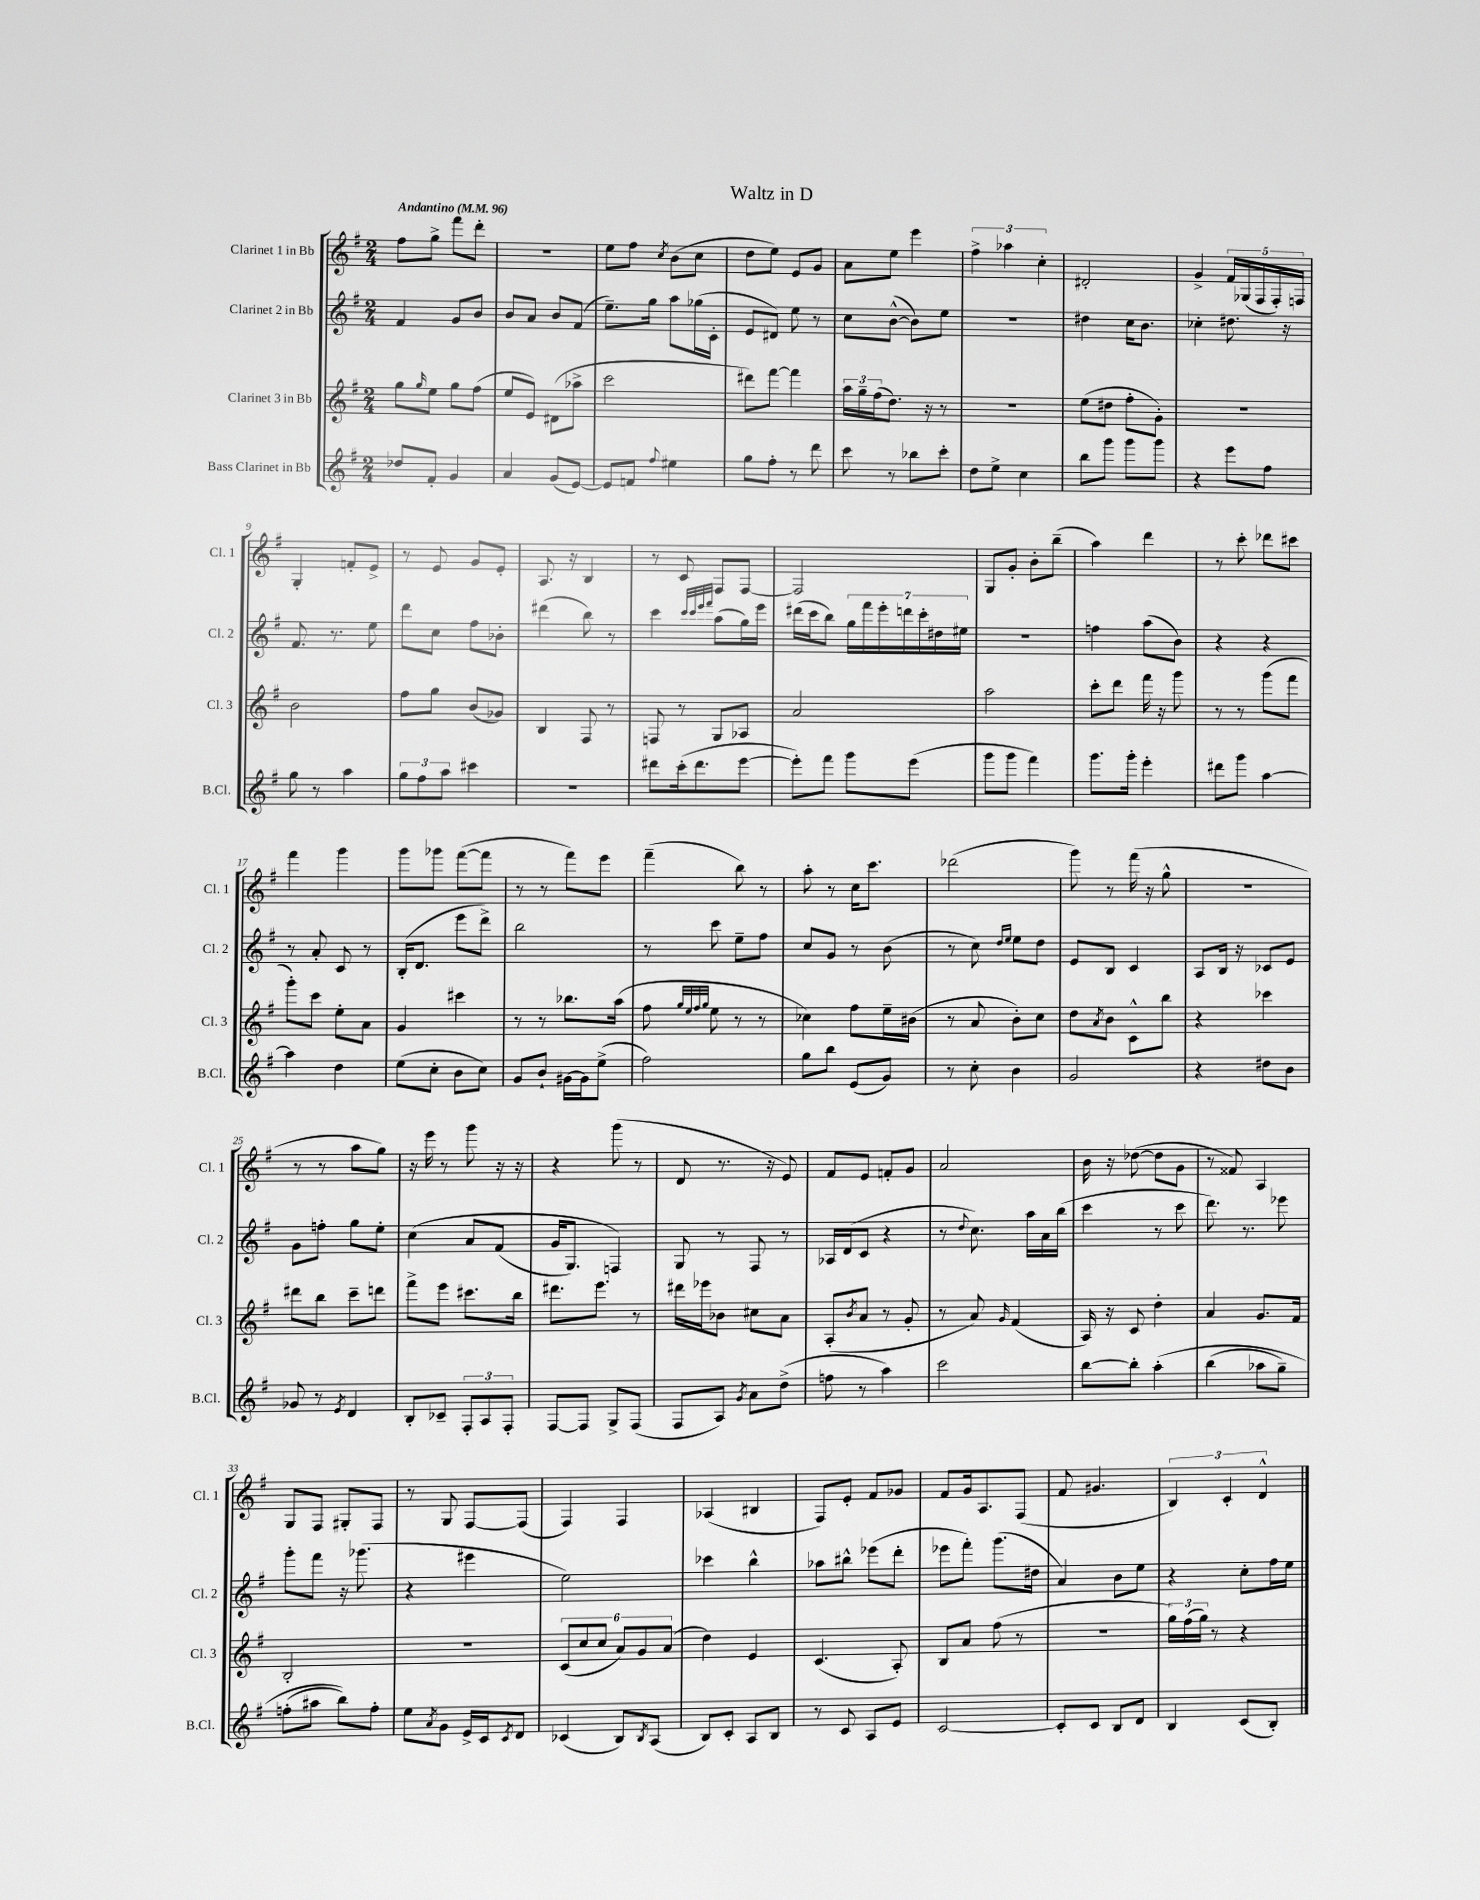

**kern	**kern	**kern	**kern
*part4	*part3	*part2	*part1
*staff4	*staff3	*staff2	*staff1
*I"Bass Clarinet in Bb	*I"Clarinet 3 in Bb	*I"Clarinet 2 in Bb	*I"Clarinet 1 in Bb
*I'B.Cl.	*I'Cl. 3	*I'Cl. 2	*I'Cl. 1
*clefG2	*clefG2	*clefG2	*clefG2
*k[f#]	*k[f#]	*k[f#]	*k[f#]
*M2/4	*M2/4	*M2/4	*M2/4
*MM96	*MM96	*MM96	*MM96
=1	=1	=1	=1
!	!	!	!LO:TX:a:B:t=Andantino
8dd-X/L	8gg\L	4f#/	8ff#\L
.	16qqgg/	.	.
8f#'/J	8ee\J	.	8gg^\J
4g/	8gg\L	8g/L	8fff#\L
.	(8ff#\J	8b/J	8ddd'\J
=2	=2	=2	=2
4a/	8ee/L	8b/L	2r
.	8e/J)	8a/J	.
(8g/L	(8d#X\L	8b/L	.
[8e/J)	8aa-X^\J	(8f#/J	.
=3	=3	=3	=3
8e/L]	2ccc\	8.ee~\L)	8ee\L
8fn/J	.	.	8ff#\J
.	.	16gg\Jk	.
8qqff#/	.	.	8qcc/
4ee#X\	.	8aa\L	(8b\L
.	.	(16gg-X\L	8cc\J
.	.	16c'\JJ	.
=4	=4	=4	=4
8gg\L	8ddd#X\L)	8e/L	8dd\L
8ff#'\J	[8fff#\J	8d#X/J)	8ee\J)
8r	4fff#\]	8ee\	8e/L
8ddd\	.	8r	8g/J
=5	=5	=5	=5
8ccc\	24aa\LL	8cc\L	8a\L
.	24gg~\	.	.
.	(24ff#\J	.	.
8r	8.dd\J)	([8b^^\J	8ee\J
8bb-X\L	.	8b\L])	4eee\
.	16r	.	.
8ccc'\J	8r	8ee\J	.
=6	=6	=6	=6
8dd\L	2r	2r	6ff#^\
8ee^\J	.	.	.
.	.	.	6aa-X\
4cc\	.	.	.
.	.	.	6cc'\
=7	=7	=7	=7
8bb\L	(8ee\L	4dd#X\	2d#X'/
8ggg\J	8dd#X\J	.	.
8ggg\L	8ff#'\L	16cc\KL	.
.	.	8.b\J	.
8ggg\J	8g'\J)	.	.
=8	=8	=8	=8
4r	2r	4cc-X'\	4g^/
8eee\L	.	8.dd#X\	20f#/LL
.	.	.	(20G-X/
.	.	.	20F#/
8ff#\J	.	.	.
.	.	.	20F#'/)
.	.	16r	.
.	.	.	20Fn/JJ
!!LO:LB:g=z
=9	=9	=9	=9
8gg\	2b\	8.f#/	4G'/
8r	.	.	.
.	.	8.r	.
4aa\	.	.	8fn'/L
.	.	8ee\	8e^/J
=10	=10	=10	=10
12gg\L	8ff#\L	8ddd\L	8r
12ff#\	.	.	.
.	8gg\J	8cc\J	8e/
12aa\J	.	.	.
4ccc#X\	(8b/L	8ff#\L	8g/L
.	8g-X/J)	8b-X'\J	8e'/J
=11	=11	=11	=11
2r	4B/	(4ddd#X\	8.A/
.	.	.	16r
.	8F#/	8bb\)	4B/
.	8r	8r	.
=12	=12	=12	=12
8ddd#X\L	8Fn/	4ccc\	8r
(16ccc'\k	8r	.	8c/
8.ddd#\	.	.	.
.	.	32qqccc/LLL	.
.	.	32qqccc/	.
.	.	32qqeee/	.
.	.	32qqfff#/JJJ	.
.	8G/L	(8aa\L	8F#/L
[8eee\J	8A-X/J	16gg\L)	[8F#/J
.	.	16eee\JJ	.
=13	=13	=13	=13
8eee'\L])	2a/	(16ddd#X\LL	2F#/]
.	.	16ccc\J	.
8fff#\J	.	8bb\J)	.
8ggg\L	.	28gg\LL	.
.	.	28fff#\	.
.	.	28eee'\	.
.	.	28dddn\	.
(8eee\J	.	.	.
.	.	28ccc'\	.
.	.	28dd#X\	.
.	.	28ee#X\JJ	.
=14	=14	=14	=14
8ggg\L	2aa\	2r	8G/L
8ggg\J	.	.	8g'/J
4fff#\)	.	.	8b'\L
.	.	.	(8bb~\J
=15	=15	=15	=15
8.ggg\L	8ccc'\L	4ffn\	4aa\)
.	8ddd\J	.	.
16ggg'\Jk	.	.	.
4eee'\	16fff#\	(8aa\L	4ddd\
.	16r	.	.
.	8ggg\	8b\J)	.
=16	=16	=16	=16
8ddd#X\L	8r	4r	8r
8ggg\J	8r	.	8ccc'\
[4aa\	(8ggg\L	4r	8ddd-X\L
.	8fff#\J	.	8ccc#X\J
!!LO:LB:g=z
=17	=17	=17	=17
4aa\]	8ggg'\L)	8r	4fff#\
.	8ccc\J	8a'/	.
4dd\	8ee'\L	8c/	4ggg\
.	8a\J	8r	.
=18	=18	=18	=18
(8ee\L	4g/	(16B'/KL	8ggg\L
.	.	8.d/J	.
8cc'\J	.	.	8ggg-X\J
8b\L	4ccc#X\	8eee\L	([8fff#\L
8cc\J)	.	8ddd^\J)	8fff#\J]
=19	=19	=19	=19
8g/L	8r	2bb\	8r
8b`/J	8r	.	8r
[16g#X\LL	8.bb-X\L	.	8fff#\L)
16g#\J]	.	.	.
(8ee^\J	.	.	8eee\J
.	(16aa\Jk	.	.
=20	=20	=20	=20
2ff#\)	8ff#\	8r	(4fff#~\
.	32qqgg/LLL	.	.
.	32qqee/	.	.
.	32qqff#/	.	.
.	32qqgg/JJJ	.	.
.	8ee\	8ccc\	.
.	8r	8ee~\L	8bb\)
.	8r	8ff#\J	8r
=21	=21	=21	=21
8gg\L	4cc-X\)	8cc/L	8aa'\
8bb\J	.	8g/J	8r
(8e/L	8ff#\L	8r	16cc\KL
.	.	.	8.ccc\J
8g/J)	16ee~\L	(8b\	.
.	(16b#X\JJ	.	.
=22	=22	=22	=22
8r	8r	8r	(2ddd-X\
8cc'\	8a/	8cc\)	.
.	.	16qqdd/LL	.
.	.	16qqee/JJ	.
4b\	8b'\L)	8ee\L	.
.	8cc\J	8dd\J	.
=23	=23	=23	=23
2g/	8dd\L	8e/L	8ggg\)
.	8qa/	.	.
.	8b\J	8B/J	8r
.	8c^^\L	4c/	(16fff#\
.	.	.	16r
.	8bb\J	.	8gg^^\
=24	=24	=24	=24
4r	4r	8A/L	2r
.	.	16B/Jk	.
.	.	16r	.
8dd#X\L	4ccc-X\	8c-X/L	.
8b\J	.	8e/J	.
!!LO:LB:g=z
=25	=25	=25	=25
8g-X/	8ddd#X\L	8g\L	8r
8r	8bb\J	8ffn'\J	8r
8qe/	.	.	.
4d/	8ccc~\L	8gg\L	8aa\L
.	8dddn\J	8ee'\J	8gg\J)
=26	=26	=26	=26
8B'/L	8fff#^\L	(4cc\	16r
.	.	.	16eee\
8c-X~/J	8eee\J	.	8r
12F#'/L	8.ccc#X\L	8a/L	8ggg\
12A/	.	.	.
.	.	(8f#/J	16r
12F#'/J	.	.	.
.	16bb\Jk	.	16r
=27	=27	=27	=27
[8F#/L	8.ddd#X\L	16g/KL	4r
.	.	8.G/J)	.
8F#/J]	.	.	.
.	8.eee\J	.	.
8G^/L	.	4Fn/)	(8ggg\
(8F#/J	8r	.	8r
=28	=28	=28	=28
8F#/L	16ddd#X\LL	8G/	8d/
.	16eee-X\J	.	.
8A/J)	8b-X\J	8r	8.r
8qg/	.	.	.
8a\L	8cc#X\L	8F#/	.
.	.	.	16r
(8dd^\J	8a\J	8r	8e/)
=29	=29	=29	=29
8ffn\	(8A'/L	16A-X/LL	8f#/L
.	.	(16d/J	.
.	8qb/	.	.
8r	8a/J	8c/J	8e/J
4aa\)	8r	4r	8fn'/L
.	8g'/	.	8g/J
=30	=30	=30	=30
2ccc\	8r	8r	2a/
.	.	8qqdd/	.
.	8a/)	8.cc\)	.
.	16qqg/	.	.
.	(4f#/	.	.
.	.	16aa\LL	.
.	.	16a\	.
.	.	(16bb\JJ	.
=31	=31	=31	=31
[8bb\L	16A/)	4ccc\	16b\
.	16r	.	16r
8bb'\J]	8c/	.	([8dd-X\
(4aa'\	4dd'\	8r	8dd-\L]
.	.	8ccc\	8g\J
=32	=32	=32	=32
(4bb\	4a/	8.ddd\)	8r
.	.	.	8f##X/)
.	.	8.r	.
8aa-X\L	8.g/L	.	4A/
8gg~\J)	.	8eee-X\	.
.	16f#/Jk	.	.
!!LO:LB:g=z
=33	=33	=33	=33
(8ffn'\L	2B'/	8ggg'\L	8G/L
8aa#X\J	.	8fff#\J	8F#/J
8bb\L))	.	16r	8G#X'/L
.	.	(8.ggg-X\	.
8ff'\J	.	.	8F#/J
=34	=34	=34	=34
8ee\L	2r	4r	8r
8qa/	.	.	.
8g\J	.	.	8G/
16e^/LL	.	4eee#X\	[8F#/L
16c/J	.	.	.
8qc/	.	.	.
8d/J	.	.	(8F#/J]
=35	=35	=35	=35
(4c-X/	(12c/L	2ee\)	4F#/)
.	12cc/	.	.
.	12cc/J	.	.
8B/L)	12a/L)	.	4F#/
.	12g/	.	.
8qB/	.	.	.
(8A/J	.	.	.
.	(12a/J	.	.
=36	=36	=36	=36
8B/L)	4dd\)	4ccc-X\	(4A-X/
8c'/J	.	.	.
8A/L	4e/	4bb^^\	4B#X/
8B/J	.	.	.
=37	=37	=37	=37
8r	(4.c/	8aa-X\L	8F#/L)
8c/	.	8bb#X^^\J	8e'/J
8A/L	.	(8eee-X\L	8f#/L
8e/J	8A'/)	8ddd'\J	8g-X/J
=38	=38	=38	=38
[2c/	8B/L	8eee-X\L	8f#/L
.	8a/J	8fff#'\J)	16g/k
.	.	.	8.A/
.	(8ff#\	(8.ggg\L	.
.	8r	.	(8F#/J
.	.	16dd#X\Jk	.
=39	=39	=39	=39
8c'/L]	2r	4a/)	8f#/
8c/J	.	.	4.g#X/
8B/L	.	8b\L	.
8d/J	.	8ee\J	.
=40	=40	=40	=40
4B/	24gg\LL)	4r	6B/)
.	(24ff#\	.	.
.	24gg\JJ)	.	.
.	8r	.	.
.	.	.	6c'/
(8c/L	4r	8cc'\L	.
.	.	.	6d^^/
8B'/J)	.	16ff#\L	.
.	.	16ee\JJ	.
==	==	==	==
*-	*-	*-	*-
